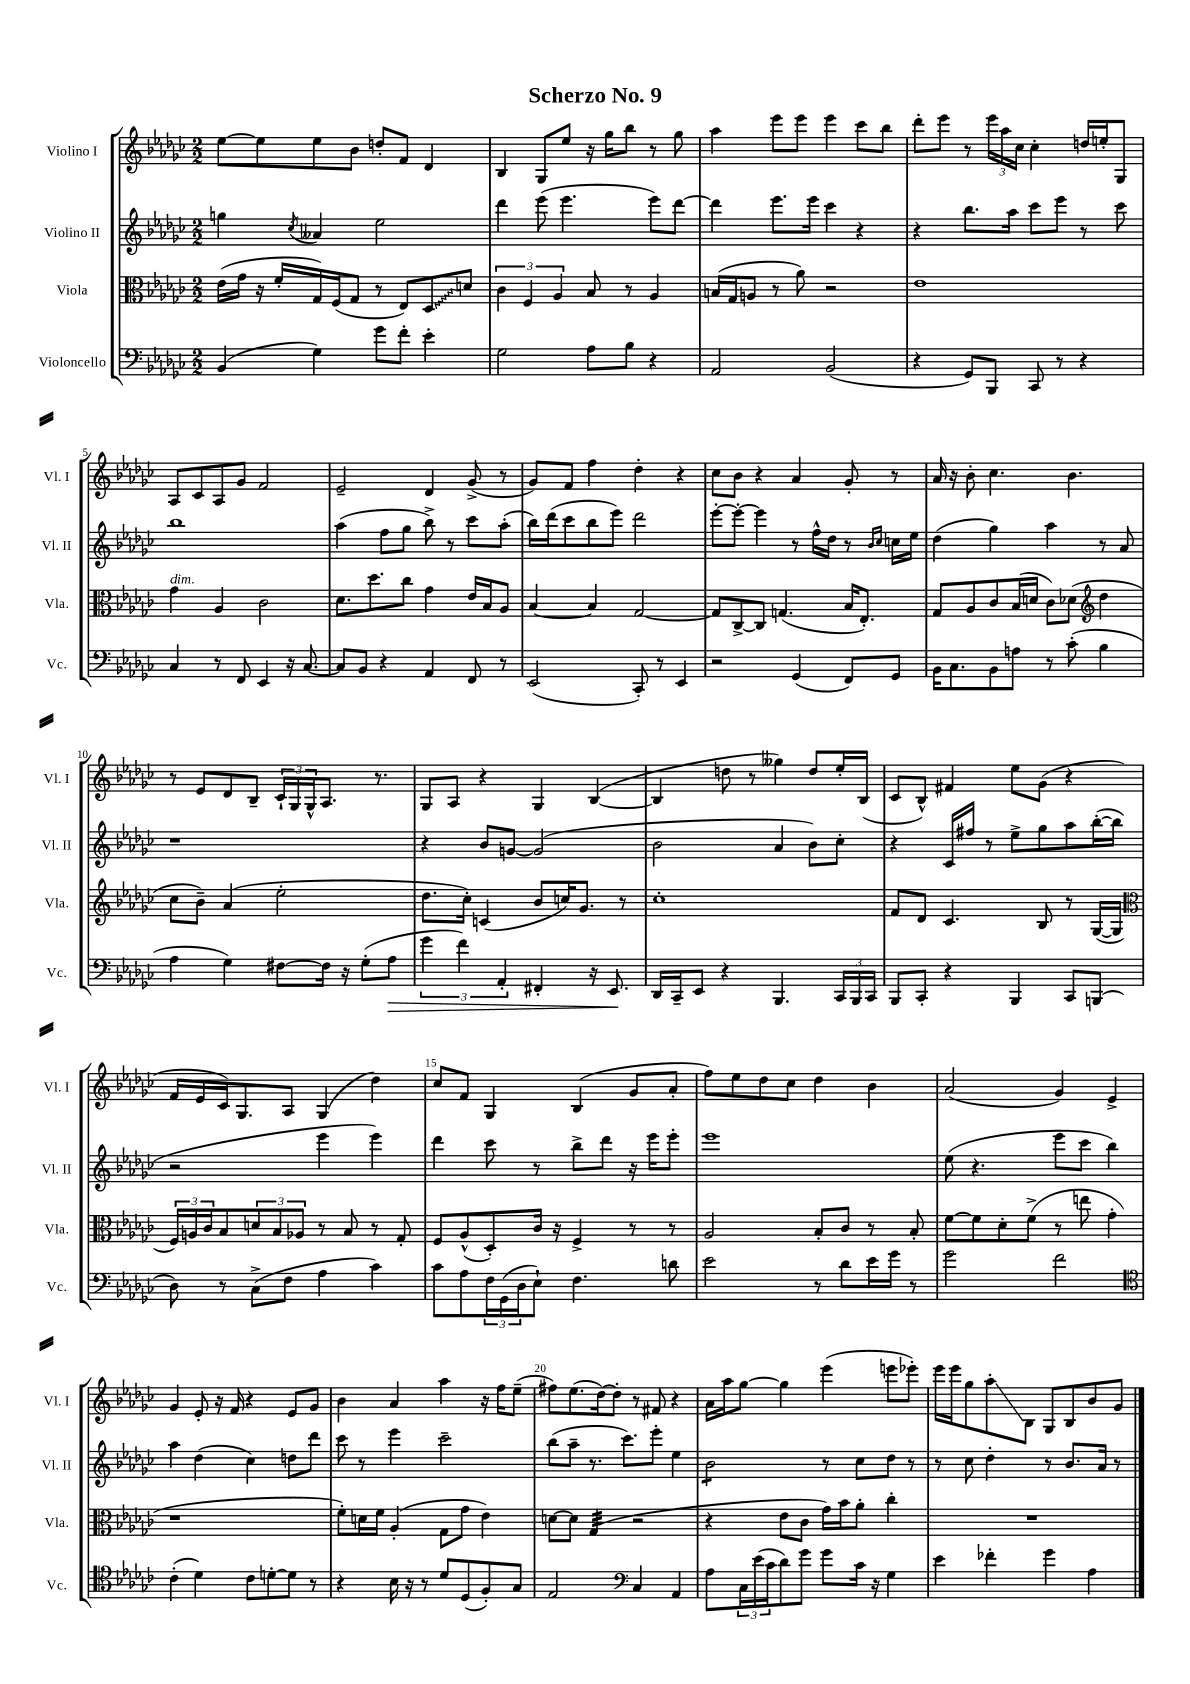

**kern	**kern	**kern	**kern
*staff4	*staff3	*staff2	*staff1
*clefF4	*clefC3	*clefG2	*clefG2
*k[b-e-a-d-g-c-]	*k[b-e-a-d-g-c-]	*k[b-e-a-d-g-c-]	*k[b-e-a-d-g-c-]
*M2/2	*M2/2	*M2/2	*M2/2
(4BB-	(16e-	4gg	[8ee-
.	16g-	.	.
.	16r	.	8ee-]
.	16f'	.	.
.	.	8qcc-	.
4G-)	16G-)	4a--	8ee-
.	(16F	.	.
.	8G-	.	8b-
8g-	8r	2ee-	8dd'
8f'	8E-)	.	8f
4e-'	8D-	.	4d-
.	8d	.	.
=	=	=	=
2G-	6c-	4ddd-	4B-
.	6F	.	.
.	.	(8eee-	8G-
.	6A-	.	.
.	.	4.eee-	8ee-
8A-	8B-	.	16r
.	.	.	16gg-
8B-	8r	.	8bb-
4r	4A-	8eee-)	8r
.	.	[8ddd-	8gg-
=	=	=	=
2AA-	(16B	4ddd-]	4aa-
.	16G-	.	.
.	8A	.	.
.	8r	8.eee-	8eee-
.	8a-)	.	8eee-
.	.	16eee-	.
(2BB-	2r	4ccc-	4eee-
.	.	4r	8ccc-
.	.	.	8bb-
=	=	=	=
4r	1e-	4r	8ddd-'
.	.	.	8eee-
8GG-)	.	8.bb-	8r
8BBB-	.	.	24eee-
.	.	.	24aa-
.	.	16aa-	.
.	.	.	24cc-
8CC-	.	8ccc-	4cc-'
8r	.	8eee-	.
4r	.	8r	16dd
.	.	.	16ee'
.	.	8ccc-	8G-
=	=	=	=
4C-	4g-	1bb-	8A-
.	.	.	8c-
8r	4A-	.	8A-
8FF	.	.	8g-
4EE-	2c-	.	2f
16r	.	.	.
[8.C-	.	.	.
=	=	=	=
8C-]	8.d-	(4aa-	2e-~
8BB-	.	.	.
.	8.dd-	.	.
4r	.	8ff	.
.	8cc-	8gg-	.
4AA-	4g-	8bb-^)	4d-
.	.	8r	.
8FF	16e-	8ccc-	(8g-^
.	16B-	.	.
8r	8A-	(8aa-'	8r
=	=	=	=
(2EE-	[4B-	16bb-)	8g-)
.	.	(16ddd-	.
.	.	8ccc-	8f
.	4B-]	8bb-	4ff
.	.	8eee-)	.
8CC-')	[2G-	2ddd-	4dd-'
8r	.	.	.
4EE-	.	.	4r
=	=	=	=
2r	8G-]	[8eee-'	8cc-
.	[8C-^	8eee-'_	8b-
.	8C-]	4eee-]	4r
.	(4.G	.	.
(4GG-	.	8r	4a-
.	.	16ff^^	.
.	.	16dd-	.
8FF)	16B-	8r	8g-'
.	8.E-')	.	.
.	.	16qqb-	.
.	.	16qqcc-	.
8GG-	.	16cc	8r
.	.	16ee-	.
=	=	=	=
16BB-	8G-	(4dd-	16a-
8.C-	.	.	16r
.	8A-	.	8b-'
8BB-	8c-	4gg-)	4.cc-
8A	(16B-	.	.
.	16d	.	.
8r	8c-)	4aa-	.
(8c-'	(8d-	.	4.b-
*	*clefG2	*	*
4B-	4dd-	8r	.
.	.	8a-	.
=	=	=	=
4A-	8cc-	1r	8r
.	8b-~)	.	8e-
4G-)	(4a-	.	8d-
.	.	.	8B-~
[8F#	2ee-'	.	24c-`
.	.	.	24G-
.	.	.	24G-^^
16F#]	.	.	8.A-
16r	.	.	.
(8G-'	.	.	.
.	.	.	8.r
8A-	.	.	.
=	=	=	=
6g-	8.dd-	4r	8G-
.	.	.	8A-
6f)	.	.	.
.	16cc-')	.	.
.	(4c	8b-	4r
6AA-'	.	.	.
.	.	[8g	.
4FF#'	8b-	(2g]	4G-
.	16cc)	.	.
.	8.g-	.	.
16r	.	.	([4B-
8.EE-	.	.	.
.	8r	.	.
=	=	=	=
16DD-	1cc-'	2b-	4B-]
16CC-~	.	.	.
8EE-	.	.	.
4r	.	.	8dd
.	.	.	8r
4.BBB-	.	4a-	4gg--)
.	.	8b-)	8dd
24CC-	.	8cc-'	16ee-'
24BBB-	.	.	.
.	.	.	(16B-
24CC-	.	.	.
=	=	=	=
8BBB-	8f	4r	8c-
8CC-'	8d-	.	8B-^^)
4r	4.c-	16c-	4f#
.	.	16ff#	.
.	.	8r	.
4BBB-	.	8ee-^	8ee-
.	8B-	8gg-	(8g-
8CC-	8r	8aa-	4r
(8BBB	([16G-	([16bb-'	.
.	16G-]	16bb-]	.
=	=	=	=
*	*clefC3	*	*
8D-)	24F)	2r	16f
.	24A	.	.
.	.	.	16e-
.	24c-	.	.
8r	8B-	.	16c-)
.	.	.	8.G-
(8C-^	12d	.	.
.	12B-	.	.
8F	.	.	8A-
.	12A-	.	.
4A-	8r	4eee-	(4G-
.	8B-	.	.
4c-)	8r	4eee-)	4dd-)
.	8G-'	.	.
=	=	=	=
8c-	8F	4ddd-	8cc-
8A-	(8A-^^	.	8f
24F	8D-')	8ccc-	4G-
(24GG-	.	.	.
24D-	.	.	.
8E-`)	16c-	8r	.
.	16r	.	.
4.F	4F^	8bb-^	(4B-
.	.	8ddd-	.
.	8r	16r	8g-
.	.	16eee-	.
8d	8r	8eee-'	8a-'
=	=	=	=
2e-	2A-	1eee-	8ff)
.	.	.	8ee-
.	.	.	8dd-
.	.	.	8cc-
8r	8B-'	.	4dd-
8d-	8c-	.	.
16e-	8r	.	4b-
16g-	.	.	.
8r	8B-'	.	.
=	=	=	=
2g-	[8f	(8ee-	(2a-
.	8f]	4.r	.
.	8d-'	.	.
.	(8f^	.	.
2f	8r	8eee-	4g-)
.	8ee	8ccc-	.
.	4g-'	4bb-)	4e-^
=	=	=	=
*clefC4	*	*	*
(4c-'	1r	4aa-	4g-
4d-)	.	(4dd-	8e-'
.	.	.	16r
.	.	.	16f
8c-	.	4cc-)	4r
[8d'	.	.	.
8d]	.	8dd	8e-
8r	.	8ddd-	8g-
=	=	=	=
4r	8f')	8ccc-	4b-
.	16d	8r	.
.	16f	.	.
16B-	(4A-'	4eee-	4a-
16r	.	.	.
8r	.	.	.
8d-	8G-	2ccc-~	4aa-
(8D-	8g-	.	.
8F')	4e-)	.	16r
.	.	.	16ff
8G-	.	.	(8ee-~
=	=	=	=
2E-	[8d	(8bb-	8ff#)
.	8d]	8aa-~	(8.ee-
.	(4G-	8.r	.
.	.	.	[16dd-)
.	.	.	8dd-']
.	.	8.ccc-)	.
*clefF4	*	*	*
4C-	2r	.	8r
.	.	8eee-'	8f#
4AA-	.	4ee-	4r
=	=	=	=
8A-	4r	2b-	16a-
.	.	.	16aa-
24C-	.	.	[8gg-
(24e-	.	.	.
24c-	.	.	.
8d-)	8e-	.	4gg-]
8g-	8c-	.	.
8g-	16g-)	8r	(4eee-
.	16b-	.	.
16c-	8a-'	8cc-	.
16r	.	.	.
4G-	4cc-'	8dd-	8eee
.	.	8r	8eee-')
=	=	=	=
4e-	1r	8r	16eee-
.	.	.	16eee-
.	.	8cc-	8gg-
4f-'	.	4dd-'	8aa-'
.	.	.	8B-
4g-	.	8r	8G-
.	.	8.b-	8B-
4A-	.	.	8b-
.	.	16a-	.
.	.	8r	8g-
==	==	==	==
*-	*-	*-	*-
